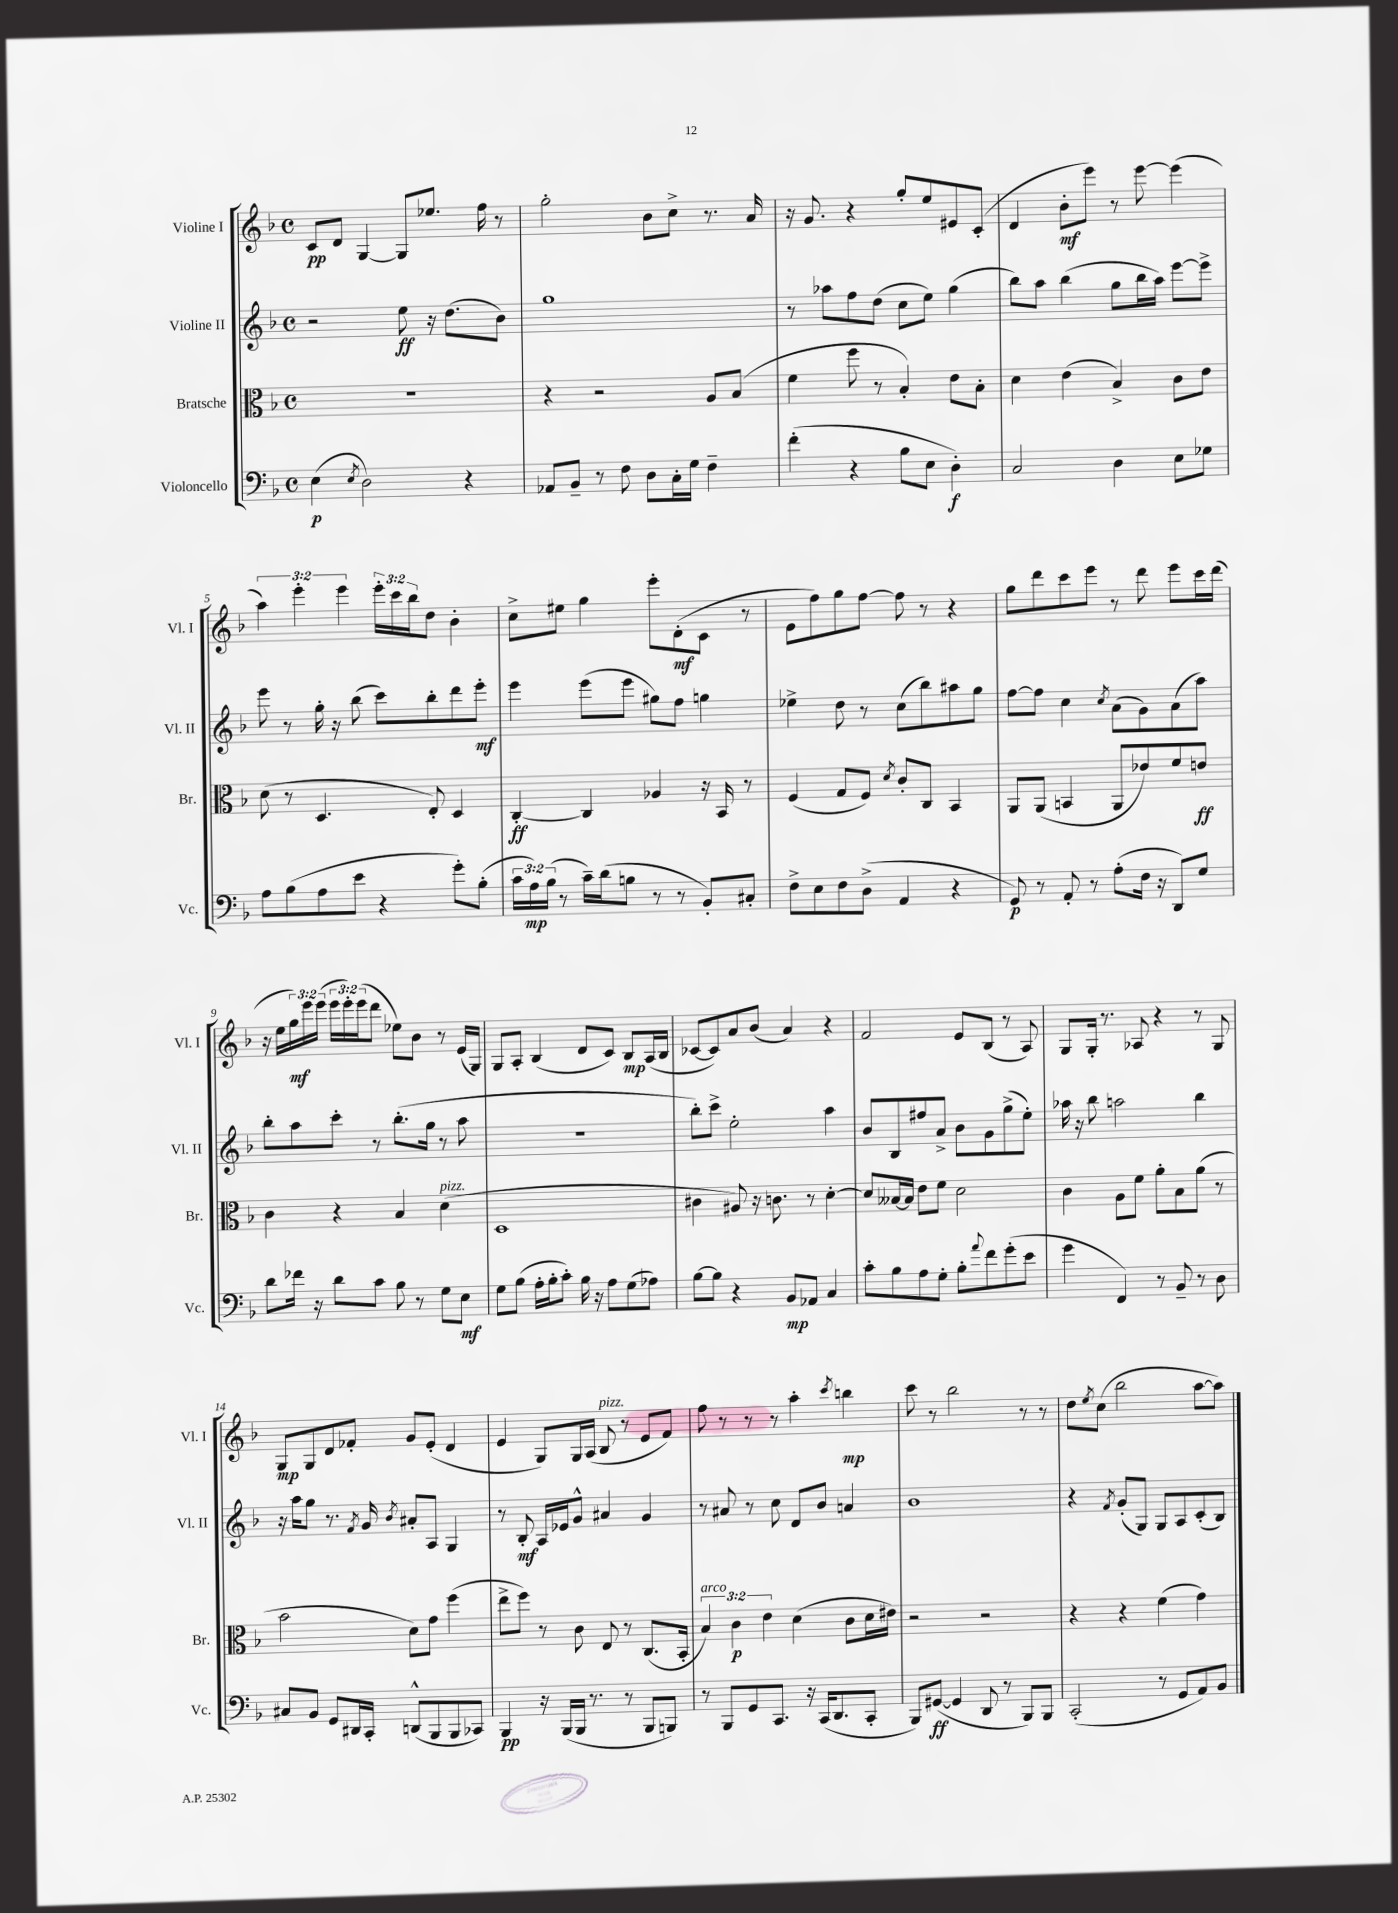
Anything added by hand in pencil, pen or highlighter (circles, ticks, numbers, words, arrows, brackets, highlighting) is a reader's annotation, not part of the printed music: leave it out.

**kern	**kern	**kern	**kern
*staff4	*staff3	*staff2	*staff1
*clefF4	*clefC3	*clefG2	*clefG2
*k[b-]	*k[b-]	*k[b-]	*k[b-]
*M4/4	*M4/4	*M4/4	*M4/4
*met(c)	*met(c)	*met(c)	*met(c)
(4E\	1r	2r	8c/L
.	.	.	8d/J
8qE/	.	.	.
2D\)	.	.	[4G/
.	.	8ee\	8G/]L
.	.	16r	8.ee-/J
.	.	(8.dd\L	.
4r	.	.	.
.	.	.	16ff\
.	.	8b-\J)	8r
=	=	=	=
8AA-/L	4r	1gg	2gg'\
8BB-~/J	.	.	.
8r	2r	.	.
8F\	.	.	.
8D\L	.	.	8b-\L
16C'\L	.	.	8cc^\J
16G\JJ	.	.	.
4F~\	8A/L	.	8.r
.	(8B-/J	.	.
.	.	.	16a/
=	=	=	=
(4f'\	4f\	8r	16r
.	.	.	8.g/
.	.	8aa-\L	.
4r	8ff\	8ff\	4r
.	8r	(8dd\J	.
8B-\L	4B-'/)	8cc\L	8gg'/L
8E\J	.	8ee\J)	8ee/
4D'\)	8e\L	(4gg\	8e#/
.	8B-'\J	.	(8c'/J
=	=	=	=
2C/	4d\	8bb-\L)	4d/
.	.	8aa\J	.
.	(4e\	(4bb-\	8b-'\L
.	.	.	8eee\J)
4D\	4B-^/)	8gg\L	8r
.	.	16bb-\L	[8eee\
.	.	16aa\JJ)	.
8E\L	8c\L	[8eee\L	(4eee\]
8G-\J	8e\J	8eee^\]J	.
=	=	=	=
8A\L	(8d\	8eee\	6aa\)
(8B-\	8r	8r	.
.	.	.	6eee'\
8A\	4.D/	16gg'\	.
.	.	16r	.
.	.	.	6eee\
8e\J	.	(8bb-\	.
4r	.	8ccc\L)	24eee'\LL
.	.	.	24ccc\
.	.	.	24bb-\J
.	8E'/)	8bb-'\	8dd\J
8g'\L)	4D/	8ddd\	4b-'\
(8B-'\J	.	8eee'\J	.
=	=	=	=
24c\LL	[4C'/	4eee\	8cc^\L
24A\)	.	.	.
(24B-\JJ	.	.	.
8r	.	.	8ee#\J
16c~\LL)	4C/]	(8eee\L	4gg\
(16d\J	.	.	.
8B\J	.	8eee\J	.
8r	4A-/	8gg#\L)	8eee'\L
8r	.	8ff\J	(8d'\
8BB-'/L)	16r	4gg\	8c\J
.	16BB-/	.	.
8C#'/J	8r	.	8r
=	=	=	=
8F^\L	(4F/	4ee-^\	8e\L
8E\	.	.	8ff\)
8F\	8G/L	8dd\	8gg\
(8D^\J	8F/J)	8r	[8ff\J
.	8qd/	.	.
4AA/	8c'/L	(8cc\L	8ff\]
.	8C/J	8bb-\)	8r
4r	4BB-/	8aa#\	4r
.	.	8gg\J	.
=	=	=	=
8GG/)	8AA/L	[8ff\L	8gg\L
8r	(8AA/J	8ff\]J	8ddd\
8AA'/	4BB/	4cc\	8ccc\
8r	.	.	8eee\J
.	.	8qcc/	.
(8A'\L	8AA/L	(8a\L	8r
16F\Jk	8e-/)	8g\)	8ddd\
16r	.	.	.
8DD/L)	8f/	(8a\	8eee\L
8G/J	8e/J	8aa\J)	16ccc\L
.	.	.	(16ddd\JJ
=	=	=	=
8d\L	4c\	8bb-'\L	16r
.	.	.	16ee\LL
16f-\Jk	.	8aa\	24gg\)
.	.	.	24eee\
16r	.	.	.
.	.	.	(24eee\JJ
8d\L	4r	8ccc'\J	24eee\LL
.	.	.	24eee'\)
.	.	.	(24eee\J
8c\J	.	8r	8ddd\J
8B-\	4B-/	(8.bb-'\L	8ee-\L)
8r	.	.	8b-\J
.	.	16gg\Jk	.
8G\L	(4d\	8r	8r
8E\J	.	8aa\	(16e/LL
.	.	.	16G/JJ)
=	=	=	=
8G\L	1D	1r	8G/L
(8B-\J	.	.	8A'/J
16A'\LL	.	.	(4B-/
16B-'\J	.	.	.
8c'\J)	.	.	.
16B-\	.	.	8d/L
16r	.	.	.
8A\L	.	.	8c/J)
(8G\	.	.	8B-/L
8A-\J)	.	.	(16A/L
.	.	.	16B-/JJ
=	=	=	=
[8B-\L	4c#\	8bb-'\L)	[8c-/L
8B-\]J	.	8ccc^\J	8c-/])
4r	8A#/)	2ee'\	8a/
.	16r	.	(8b-/J
.	8.c\	.	.
8BB-/L	.	.	4a/)
8AA-/J	8r	.	.
4C/	[4d'\	4aa\	4r
=	=	=	=
8c'\L	8d/]L	8b-/L	2f/
8B-\	[16B--/L	8B-/	.
.	16B--/]JJ	.	.
8A\	8e\L	8ff#/	.
8G'\J	8f\J	8a^/J	.
8B-'\L	2d\	8b-\L	8e/L
8qqa/	.	.	.
8f\	.	8g\	(8B-/J
(8g'\	.	(8gg^\	8r
8e\J	.	8ee'\J)	8A/)
=	=	=	=
4g\	4c\	16aa-\	8G/L
.	.	16r	.
.	.	8bb-\	16G'/Jk
.	.	.	8.r
4FF/)	8A\L	2aa\	.
.	8f\J	.	8A-/
8r	8a'\L	.	4r
8BB-~/	8B-\	.	.
8r	(8a\J	4bb-\	8r
8D\	8r	.	8G/
=	=	=	=
8C#/L	2b-\	16r	8G/L
.	.	16aa\LK	.
8BB-/J	.	8gg\J	8G/
8GG/L	.	8.r	8d/
16DD#/L	.	.	8f-'/J
.	.	8qf/	.
16CC'/JJ	.	16g/	.
.	.	8qb-/	.
(8DD^^/L	8d\L)	8a#'/L	8g/L
8BBB-/	8g\J	8A/J	(8e'/J
8BBB-/	(4ff\	4G/	4d/
8CC-/J)	.	.	.
=	=	=	=
4BBB-/	8ee^\L	8r	4e/
.	8ff\J)	8B-'/	.
16r	8r	16A/LL	8G/L)
(16BBB-/LL	.	16e-/J	.
16BBB-/JJ	8c\	8g^^/J	16G/L
8.r	.	.	(16A/JJ
.	8E/	4a#/	8B-/
8r	8r	.	8r
8BBB-/L	(8.C/L	4g/	8e/L
8BBB/J)	.	.	8f/J)
.	16BB-'/Jk	.	.
=	=	=	=
8r	6B-/)	8r	8ff\
8BBB-/L	.	8a#/	8r
.	6c\	.	.
8GG/	.	8r	8r
.	6e\	.	.
8.CC/J	.	8cc\	8r
.	(4d\	8d/L	4aa'\
16r	.	.	.
(16CC/LK	.	8b-/J	.
8.DD/	.	.	.
.	.	.	8qccc/
.	8c\L	4a/	4bb\
8CC'/J	16d\L	.	.
.	16e#\JJ)	.	.
=	=	=	=
8BBB-/L)	2r	1b-	8ccc\
([8GG#/J	.	.	8r
4GG#/]	.	.	2bb-\
8DD/	2r	.	.
8r	.	.	.
8BBB-/L)	.	.	8r
8BBB-/J	.	.	8r
=	=	=	=
(2CC'/	4r	4r	8dd\L
.	.	.	8qee/
.	.	.	(8cc\J
.	.	8qf/	.
.	4r	(8g'/L	2bb-\
.	.	8G/J)	.
8r	(4f\	8G/L	.
8GG/L	.	8A/	.
8AA/)	4g\)	(8c'/	[8aa\L
8BB-/J	.	8B-/J)	8aa\]J)
==	==	==	==
*-	*-	*-	*-
